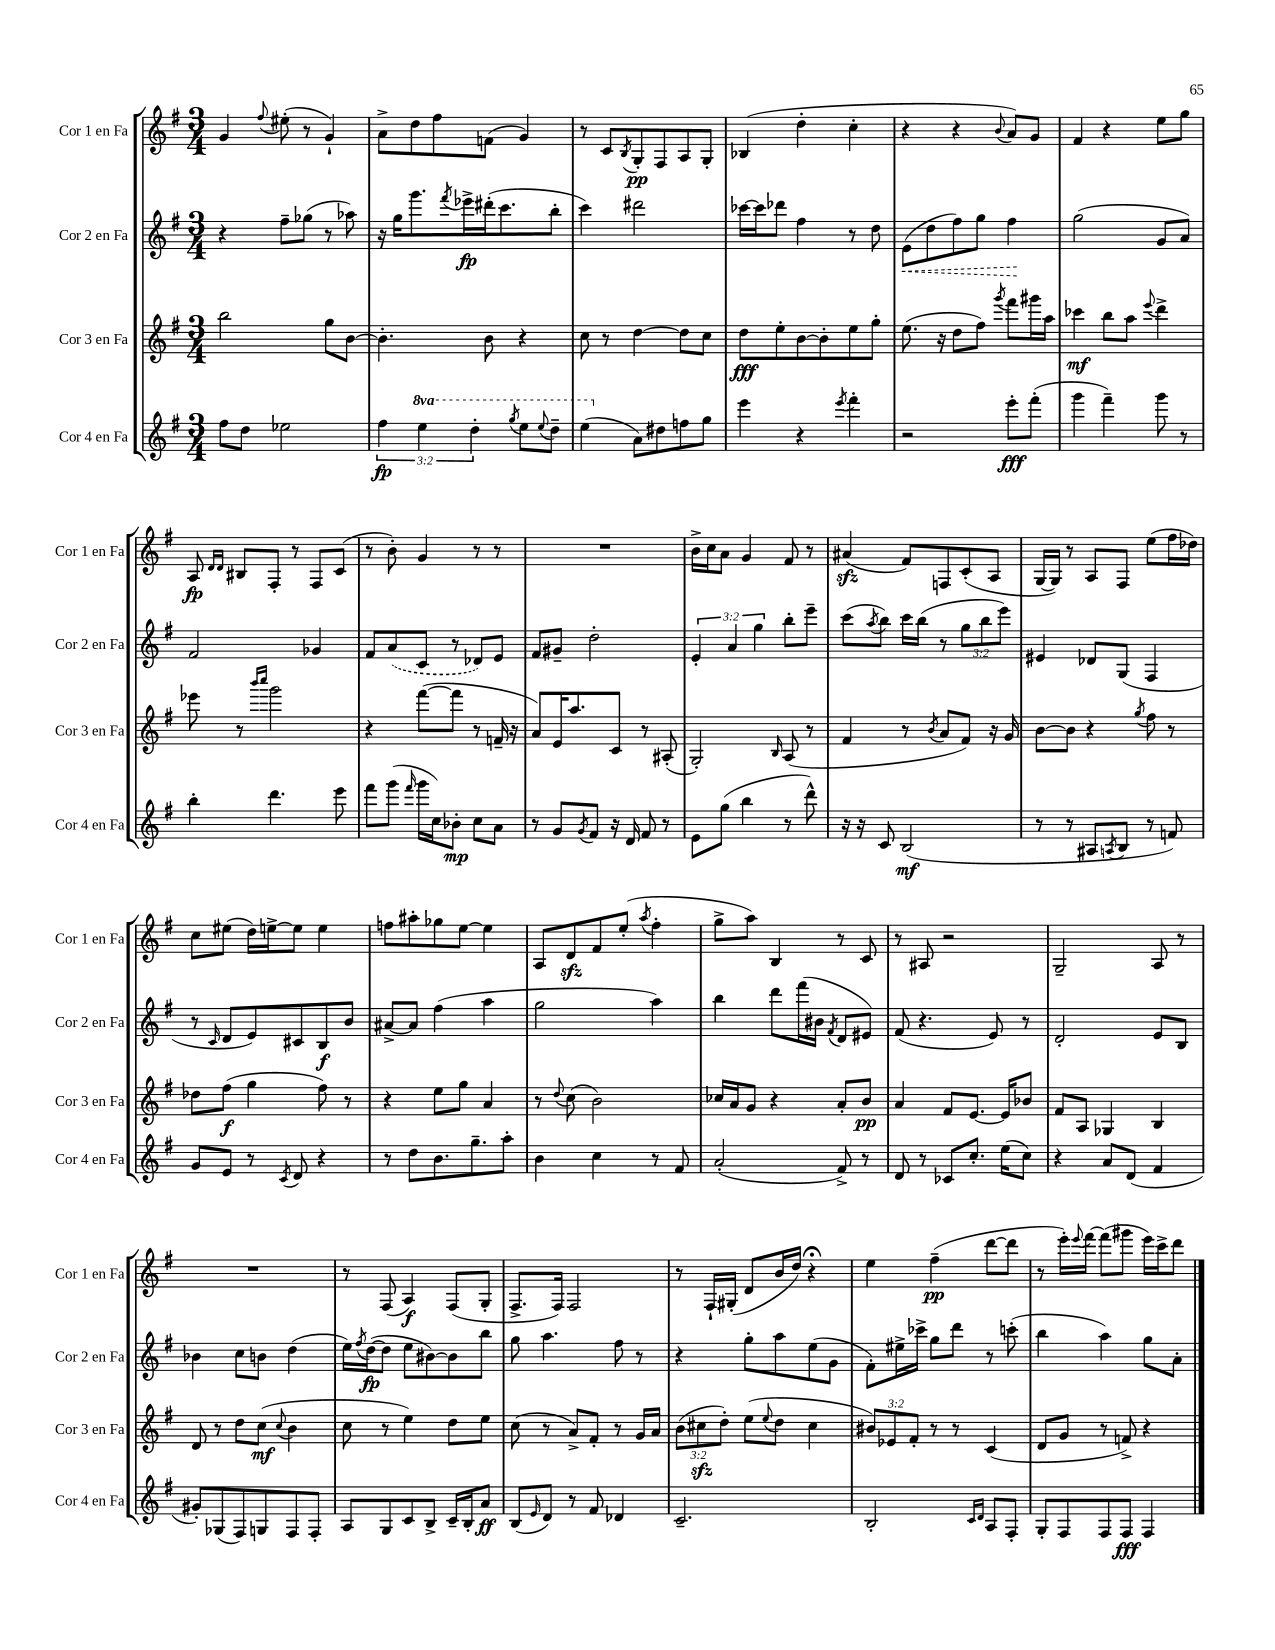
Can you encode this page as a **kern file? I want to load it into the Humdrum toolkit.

**kern	**kern	**kern	**kern
*staff4	*staff3	*staff2	*staff1
*clefG2	*clefG2	*clefG2	*clefG2
*k[f#]	*k[f#]	*k[f#]	*k[f#]
*M3/4	*M3/4	*M3/4	*M3/4
8ff#	2bb	4r	4g
8dd	.	.	.
.	.	.	8qqff#
2ee-	.	8ff#~	(8ee#'
.	.	(8gg-	8r
.	8gg	8r	4g`)
.	[8b	8aa-)	.
=	=	=	=
6ff#	4.b']	16r	8a^
.	.	16gg	.
.	.	8.ggg	8dd
6eee	.	.	.
.	.	.	8ff#
.	.	8qfff#	.
.	.	16eee-^	.
6ddd'	.	.	.
.	8b	(16ddd#'	(8f
.	.	8.ccc	.
8qggg	.	.	.
8eee	4r	.	4g)
8qqeee	.	.	.
8ddd~	.	8bb'	.
=	=	=	=
(4eee	8cc	4ccc)	8r
.	8r	.	8c
.	.	.	8qB
8a)	[4dd	2ddd#	8G'
8dd#	.	.	8F#
8ff	8dd]	.	8A
8gg	8cc	.	8G'
=	=	=	=
4eee	8dd	[16ccc-	(4B-
.	.	16ccc-]	.
.	8ee'	8ddd-	.
4r	[8b	4ff#	4dd'
.	8b']	.	.
8qeee	.	.	.
4fff#'	8ee	8r	4cc'
.	8gg'	8dd	.
=	=	=	=
2r	(8.ee	(8e	4r
.	.	8dd	.
.	16r	.	.
.	8dd	8ff#)	4r
.	8ff#)	8gg	.
.	8qggg	.	8qqb
8eee'	8fff#	4ff#	8a)
(8fff#'	16ggg#	.	8g
.	16aa	.	.
=	=	=	=
4ggg	4ccc-	(2gg	4f#
4fff#~)	8bb	.	4r
.	8aa	.	.
.	8qqeee	.	.
8ggg	4ddd^	8g	8ee
8r	.	8a)	8gg
=	=	=	=
4bb'	8eee-	2f#	8A
.	.	.	16qqd
.	.	.	16qqd
.	8r	.	8B#
.	16qqbbb	.	.
.	16qqcccc	.	.
4.ddd	2ggg	.	8F#'
.	.	.	8r
.	.	4g-	8F#
8eee	.	.	(8c
=	=	=	=
8fff#	4r	8f#	8r
(8ggg	.	(8a	8b')
16qqfff#	.	.	.
16ggg	([8fff#	8c	4g
16cc)	.	.	.
8b-'	8fff#]	8r	.
8cc	8r	8d-)	8r
8a	16f~	8e	8r
.	16r	.	.
=	=	=	=
8r	8a)	8f#	2.r
8g	16e	8g#~	.
.	8.aa	.	.
8qg	.	.	.
8f#	.	2dd'	.
16r	8c	.	.
16d	.	.	.
8f#	8r	.	.
8r	(8A#'	.	.
=	=	=	=
8e	2G')	6e'	16b^
.	.	.	16cc
(8gg	.	.	8a
.	.	6a	.
4bb	.	.	4g
.	.	6gg	.
.	16qqB	.	.
8r	(8A	8bb'	8f#
8ddd^^)	8r	8eee~	8r
=	=	=	=
16r	4f#	(8ccc	(4a#
16r	.	.	.
.	.	8qaa	.
8c	.	8bb)	.
(2B	8r	16ccc	8f#)
.	.	(16bb	.
.	8qb	.	.
.	8a	8r	8F
.	8f#)	12gg	(8c'
.	.	12bb	.
.	16r	.	8A
.	.	12eee)	.
.	16g	.	.
=	=	=	=
8r	[8b	4e#	[16G
.	.	.	16G])
8r	8b]	.	8r
8A#	4r	8d-	8A
8qA	.	.	.
8B	.	(8G	8F#
.	8qgg	.	.
8r	8ff#	4F#	(8ee
8f)	8r	.	16ff#
.	.	.	16dd-)
=	=	=	=
8g	8dd-	8r	8cc
.	.	16qqc	.
8e	(8ff#	8d	(8ee#
8r	4gg	8e)	16dd)
.	.	.	[16ee^
8qc	.	.	.
8d	.	8c#	8ee]
4r	8ff#)	8B	4ee
.	8r	8b	.
=	=	=	=
8r	4r	[8a#^	8ff
8dd	.	8a#]	8aa#'
8.b	8ee	(4ff#	8gg-
.	8gg	.	[8ee
8.gg~	.	.	.
.	4a	4aa	4ee]
8aa'	.	.	.
=	=	=	=
4b	8r	2gg	8A
.	8qqdd	.	.
.	(8cc	.	8d
4cc	2b)	.	8f#
.	.	.	(8ee'
.	.	.	8qaa
8r	.	4aa)	4ff#'
8f#	.	.	.
=	=	=	=
(2a'	16cc-	4bb	8gg^
.	16a	.	.
.	8g	.	8aa)
.	4r	8ddd	4B
.	.	(16fff#	.
.	.	16b#	.
.	.	8qf#	.
8f#^)	8a'	8d	8r
8r	8b	8e#)	8c
=	=	=	=
8d	4a	(8f#	8r
8r	.	4.r	8A#
8c-	8f#	.	2r
8.cc'	[8.e	.	.
.	.	8e)	.
(16ee	16e]	.	.
8cc)	8b-	8r	.
=	=	=	=
4r	8f#	2d'	2G~
.	8A	.	.
8a	4G-	.	.
(8d	.	.	.
4f#	4B	8e	8A
.	.	8B	8r
=	=	=	=
8g#')	8d	4b-	2.r
(8G-	8r	.	.
8F#)	8dd	8cc	.
8G	(8cc	8b	.
.	8qqcc	.	.
8F#	4b	(4dd	.
8F#'	.	.	.
=	=	=	=
8A	8cc	16ee)	8r
.	.	8qff#	.
.	.	([16dd	.
8G	8r	8dd]	(8F#
8c	4ee)	8ee	4A)
8B^	.	[8b#)	.
16c~	8dd	8b#]	(8F#
16B'	.	.	.
8a	8ee	8bb	8G'
=	=	=	=
(8B	(8cc	8gg	8.F#^
16qqe	.	.	.
8d)	8r	4.aa	.
.	.	.	16F#)
8r	8a^)	.	2F#
8f#	8f#'	.	.
4d-	8r	8ff#	.
.	16g	8r	.
.	16a	.	.
=	=	=	=
2.c~	(12b	4r	8r
.	12cc#	.	.
.	.	.	16F#`
.	12dd')	.	.
.	.	.	(16G#'
.	(8ee	8gg'	8d
.	8qqee	.	.
.	8dd	8aa	16b
.	.	.	16dd)
.	4cc#	(8ee	4r;
.	.	8g	.
=	=	=	=
2B'	12b#)	8f#')	4ee
.	12e-	.	.
.	.	16ee#^	.
.	12f#'	.	.
.	.	16ccc-^	.
.	8r	8gg	(4ff#~
.	8r	8ddd	.
16qqc	.	.	.
16qqd	.	.	.
8A	(4c	8r	[8ddd
8F#'	.	(8ccc'	8ddd]
=	=	=	=
8G'	8d	4bb	8r
8F#	8g	.	16eee')
.	.	.	8qqeee
.	.	.	[16fff#
8F#	8r	4aa)	(8fff#]
8F#	8f^)	.	8ggg#
4F#	4r	8gg	16eee)
.	.	.	16ccc^
.	.	8a'	8ddd
==	==	==	==
*-	*-	*-	*-
